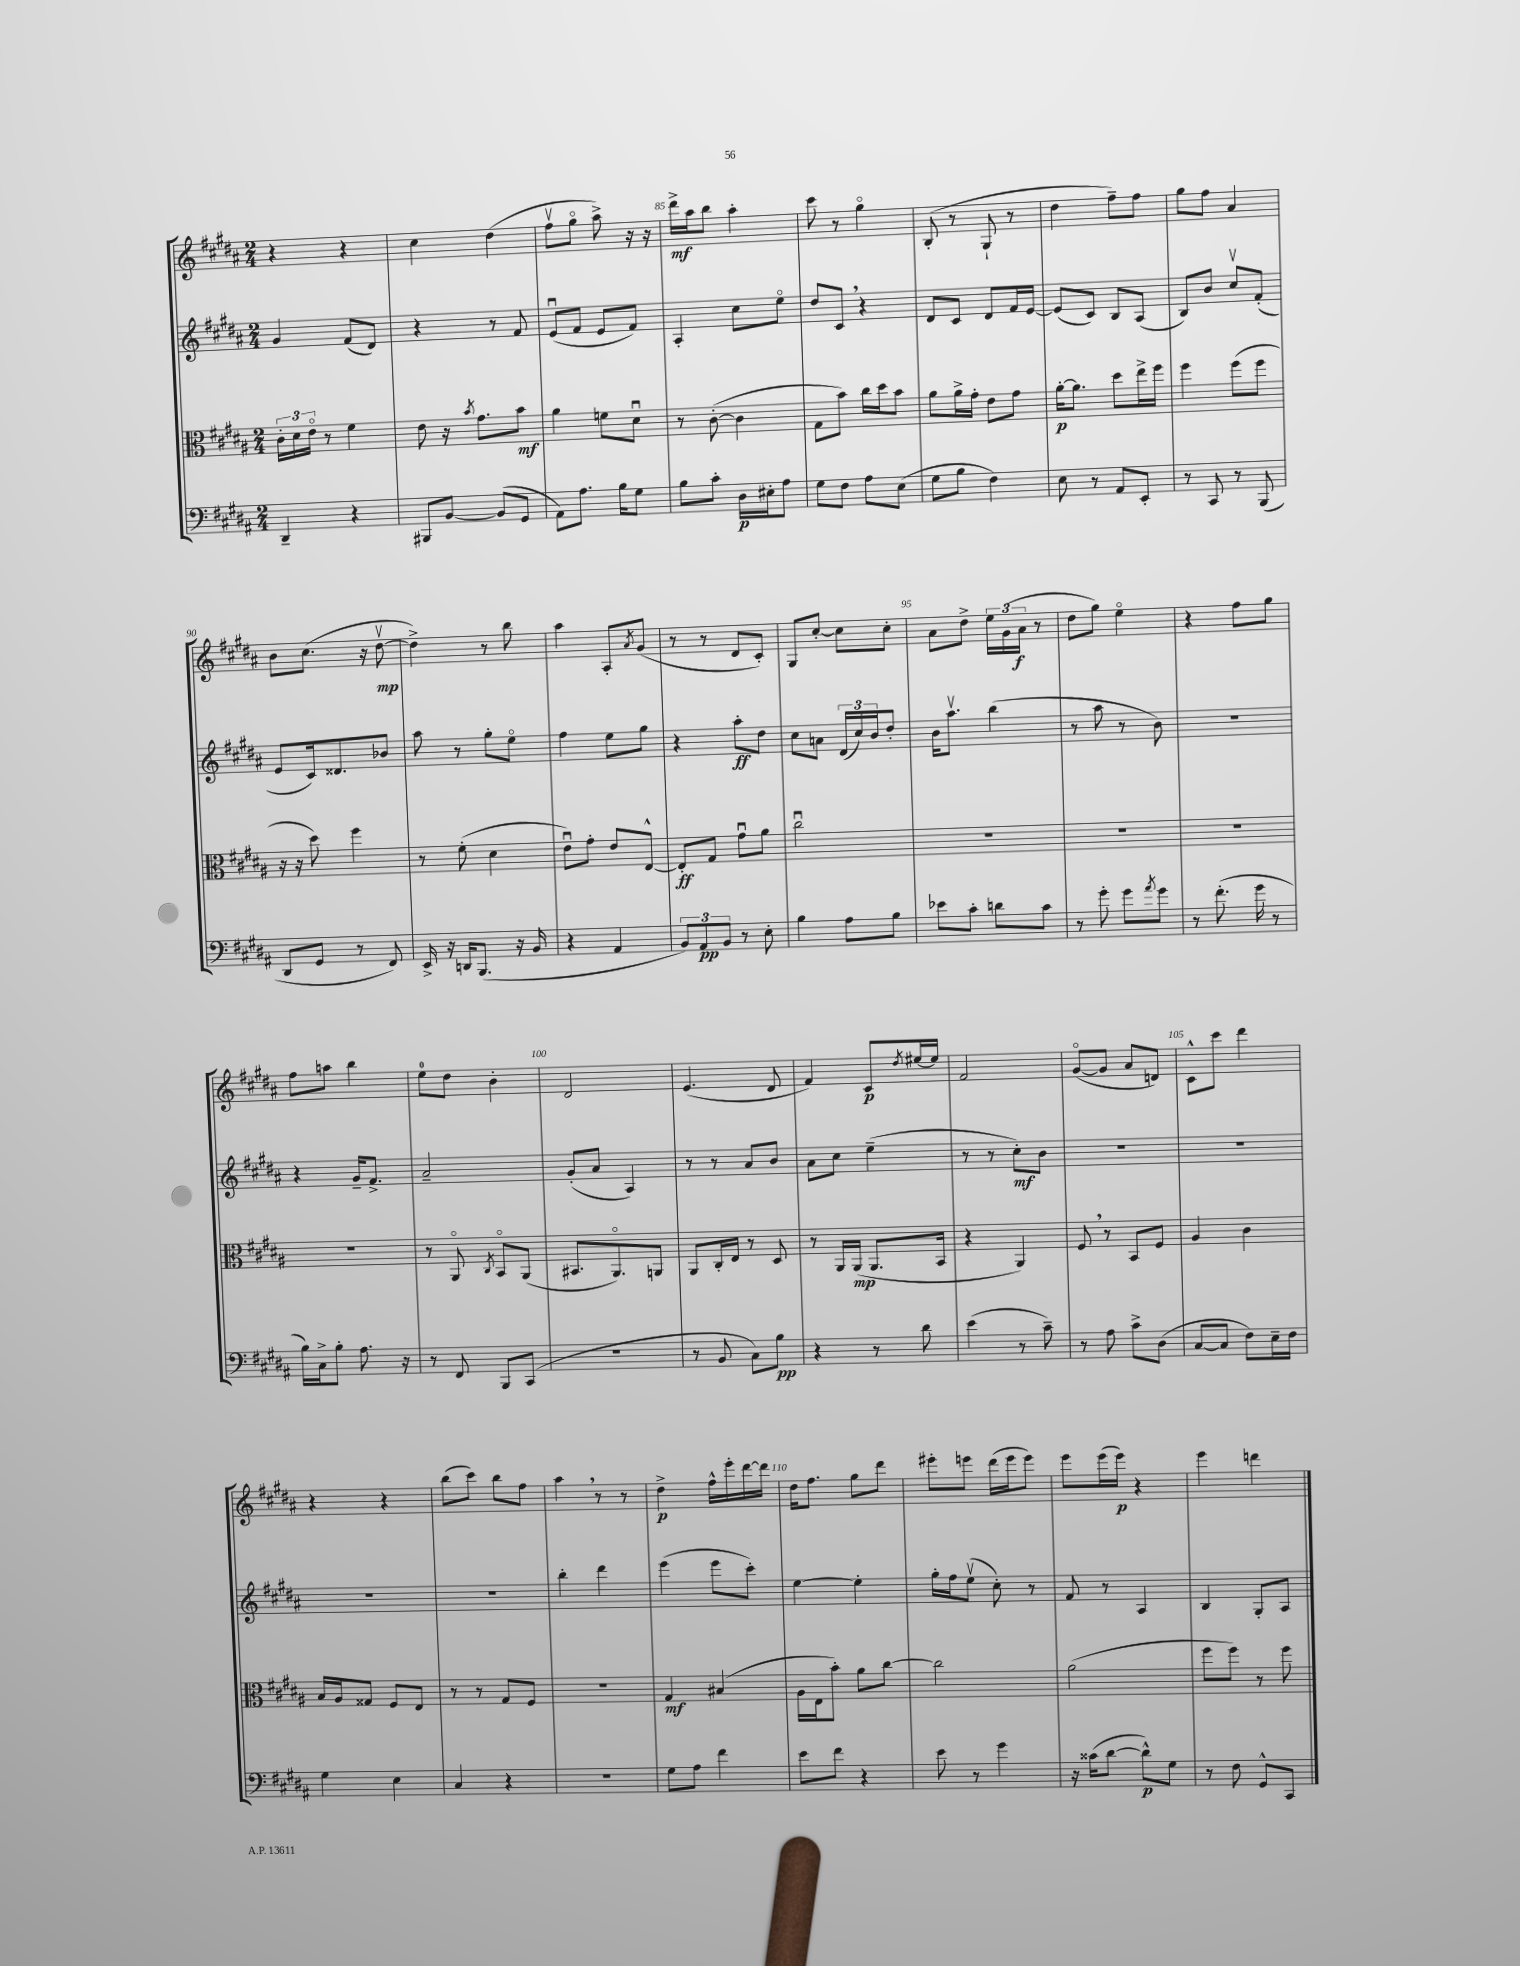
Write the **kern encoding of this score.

**kern	**dynam	**kern	**dynam	**kern	**dynam	**kern	**dynam
*part4	*part4	*part3	*part3	*part2	*part2	*part1	*part1
*staff4	*staff4	*staff3	*staff3	*staff2	*staff2	*staff1	*staff1
*clefF4	*	*clefC3	*	*clefG2	*	*clefG2	*
*k[f#c#g#d#a#]	*	*k[f#c#g#d#a#]	*	*k[f#c#g#d#a#]	*	*k[f#c#g#d#a#]	*
*M2/4	*	*M2/4	*	*M2/4	*	*M2/4	*
=82	=82	=82	=82	=82	=82	=82	=82
4DD#~/	.	24c#'\LL	.	4g#/	.	4r	.
.	.	24d#\	.	.	.	.	.
.	.	24e\JJ	.	.	.	.	.
.	.	8r	.	.	.	.	.
4r	.	4f#\	.	(8f#/L	.	4r	.
.	.	.	.	8d#/J)	.	.	.
=83	=83	=83	=83	=83	=83	=83	=83
8BBB#X/L	.	8e\	.	4r	.	4cc#\	.
[8BB/J	.	16r	.	.	.	.	.
.	.	8qb/	.	.	.	.	.
.	.	8.g#\L	.	.	.	.	.
(8BB/L]	.	.	.	8r	.	(4dd#\	.
8GG#/J	.	8b\J	mf	8f#/	.	.	.
=84	=84	=84	=84	=84	=84	=84	=84
8AA#\L)	.	4a#\	.	(8eu/L	.	8ff#v\L	.
8.A#\J	.	.	.	8f#/J	.	8gg#\J	.
.	.	8fn\L	.	8e/L	.	8aa#^\)	.
16B\KL	.	.	.	.	.	.	.
8G#\J	.	8d#u\J	.	8f#/J)	.	16r	.
.	.	.	.	.	.	16r	.
=85	=85	=85	=85	=85	=85	=85	=85
8B\L	.	8r	.	4A#'/	.	16ddd#^\LL	mf
.	.	.	.	.	.	16aa#\J	.
8c#'\J	.	([8c#'\	.	.	.	8bb\J	.
16D#\LL	p	4c#\]	.	8cc#\L	.	4aa#'\	.
16E#X'\J	.	.	.	.	.	.	.
8A#\J	.	.	.	8ee\J	.	.	.
=86	=86	=86	=86	=86	=86	=86	=86
8G#\L	.	8G#\L	.	8dd#/L	.	8ccc#\	.
8F#\J	.	8b\J)	.	8c#,/J	.	8r	.
8A#\L	.	16cc#\LL	.	4r	.	4gg#\	.
.	.	16dd#\J	.	.	.	.	.
(8E\J	.	8b\J	.	.	.	.	.
=87	=87	=87	=87	=87	=87	=87	=87
8G#\L	.	8a#\L	.	8d#/L	.	(8B'/	.
8B\J	.	16a#^\L	.	8c#/J	.	8r	.
.	.	16g#'\JJ	.	.	.	.	.
4F#\)	.	8e\L	.	8d#/L	.	8G#`/	.
.	.	8g#\J	.	16f#/L	.	8r	.
.	.	.	.	[16e/JJ	.	.	.
=88	=88	=88	=88	=88	=88	=88	=88
8E\	.	[16a#'\KL	p	(8e/L]	.	4dd#\	.
.	.	8.a#\J]	.	.	.	.	.
8r	.	.	.	8c#/J)	.	.	.
8AA#/L	.	8dd#\L	.	8B/L	.	8ff#~\L)	.
8EE'/J	.	16ee^\L	.	(8A#/J	.	8ff#\J	.
.	.	16ff#\JJ	.	.	.	.	.
=89	=89	=89	=89	=89	=89	=89	=89
8r	.	4ff#\	.	8B/L)	.	8gg#\L	.
8CC#/	.	.	.	8b/J	.	8ff#\J	.
8r	.	(8ff#\L	.	8cc#v/L	.	4a#/	.
(8BBB/	.	8ff#\J	.	(8f#'/J	.	.	.
!!LO:LB:g=z
=90	=90	=90	=90	=90	=90	=90	=90
8DD#/L	.	16r	.	8e/L	.	8b\L	.
.	.	16r	.	.	.	.	.
8GG#/J	.	8dd#\)	.	16c#/k)	.	(8.cc#\J	.
.	.	.	.	8.d##X/	.	.	.
8r	.	4ff#\	.	.	.	.	.
.	.	.	.	.	.	16r	.
8FF#/)	.	.	.	8b-X/J	.	[8dd#v\	mp
=91	=91	=91	=91	=91	=91	=91	=91
16EE^/	.	8r	.	8aa#\	.	4dd#^\])	.
16r	.	.	.	.	.	.	.
16DDn/KL	.	(8f#'\	.	8r	.	.	.
(8.BBB/J	.	.	.	.	.	.	.
.	.	4d#\	.	8gg#'\L	.	8r	.
16r	.	.	.	8ee\J	.	8bb\	.
16BB/	.	.	.	.	.	.	.
=92	=92	=92	=92	=92	=92	=92	=92
4r	.	8eu\L)	.	4ff#\	.	4aa#\	.
.	.	8g#'\J	.	.	.	.	.
4AA#/	.	8e/L	.	8ee\L	.	8A#'/L	.
.	.	.	.	.	.	8qa#/	.
.	.	[8E^^/J	.	8gg#\J	.	(8g#/J	.
=93	=93	=93	=93	=93	=93	=93	=93
12BB/L)	.	8E'/L]	ff	4r	.	8r	.
12AA#/	pp	.	.	.	.	.	.
.	.	8G#/J	.	.	.	8r	.
12BB/J	.	.	.	.	.	.	.
8r	.	8g#u\L	.	8aa#'\L	ff	8d#/L	.
8E'\	.	8a#\J	.	8dd#\J	.	8c#'/J)	.
=94	=94	=94	=94	=94	=94	=94	=94
4B\	.	2cc#u\	.	8cc#\L	.	8G#/L	.
.	.	.	.	8an\J	.	[8cc#'/J	.
8A#\L	.	.	.	(24d#/LL	.	8cc#\L]	.
.	.	.	.	24cc#/)	.	.	.
.	.	.	.	24b/J	.	.	.
8B\J	.	.	.	8dd#'/J	.	8cc#'\J	.
=95	=95	=95	=95	=95	=95	=95	=95
8e-X\L	.	2r	.	16b\KL	.	8a#\L	.
.	.	.	.	8.aa#v\J	.	.	.
8c#'\J	.	.	.	.	.	8dd#^\J	.
8dn\L	.	.	.	(4bb\	.	24ee\LL	.
.	.	.	.	.	.	(24g#\	.
.	.	.	.	.	.	24a#\JJ	f
8c#\J	.	.	.	.	.	8r	.
=96	=96	=96	=96	=96	=96	=96	=96
8r	.	2r	.	8r	.	8dd#\L	.
8g#'\	.	.	.	8aa#\	.	8gg#\J)	.
8g#\L	.	.	.	8r	.	4ee\	.
8qa#/	.	.	.	.	.	.	.
8g#\J	.	.	.	8b\)	.	.	.
=97	=97	=97	=97	=97	=97	=97	=97
8r	.	2r	.	2r	.	4r	.
(8.f#'\	.	.	.	.	.	.	.
.	.	.	.	.	.	8ff#\L	.
16g#\	.	.	.	.	.	.	.
8r	.	.	.	.	.	8gg#\J	.
!!LO:LB:g=z
=98	=98	=98	=98	=98	=98	=98	=98
16B\LL)	.	2r	.	4r	.	8ff#\L	.
16C#^\J	.	.	.	.	.	.	.
8B'\J	.	.	.	.	.	8aan\J	.
8.A#\	.	.	.	16g#~/KL	.	4bb\	.
.	.	.	.	8.f#^/J	.	.	.
16r	.	.	.	.	.	.	.
=99	=99	=99	=99	=99	=99	=99	=99
8r	.	8r	.	2a#~/	.	8ee\L	.
8FF#/	.	8AA#/	.	.	.	8dd#\J	.
.	.	8qC#/	.	.	.	.	.
8BBB/L	.	8BB/L	.	.	.	4b'\	.
(8CC#/J	.	(8AA#/J	.	.	.	.	.
=100	=100	=100	=100	=100	=100	=100	=100
2r	.	8.BB#X/L	.	(8g#'/L	.	2d#/	.
.	.	.	.	8a#/J	.	.	.
.	.	8.AA#/)	.	.	.	.	.
.	.	.	.	4A#/)	.	.	.
.	.	8AAn/J	.	.	.	.	.
=101	=101	=101	=101	=101	=101	=101	=101
8r	.	8AA#/L	.	8r	.	(4.e/	.
8BB/	.	16C#'/L	.	8r	.	.	.
.	.	16E/JJ	.	.	.	.	.
8C#\L)	.	8r	.	8a#/L	.	.	.
8B\J	pp	8D#/	.	8b/J	.	8d#/	.
=102	=102	=102	=102	=102	=102	=102	=102
4r	.	8r	.	8a#\L	.	4f#/)	.
.	.	16AA#/LL	.	8cc#\J	.	.	.
.	.	(16AA#/JJ	mp	.	.	.	.
8r	.	8.AA#/L	.	(4ee~\	.	8c#/L	p
.	.	.	.	.	.	8qdd#/	.
8d#\	.	.	.	.	.	[16ee#X/L	.
.	.	16BB/Jk	.	.	.	16ee#/JJ]	.
=103	=103	=103	=103	=103	=103	=103	=103
(4e\	.	4r	.	8r	.	2f#/	.
.	.	.	.	8r	.	.	.
8r	.	4AA#/)	.	8cc#'\L)	mf	.	.
8c#~\)	.	.	.	8b\J	.	.	.
=104	=104	=104	=104	=104	=104	=104	=104
8r	.	8F#,/	.	2r	.	([8g#/L	.
8A#\	.	8r	.	.	.	8g#/J]	.
8c#^\L	.	8BB/L	.	.	.	8a#/L	.
(8D#\J	.	8F#/J	.	.	.	8dn/J)	.
=105	=105	=105	=105	=105	=105	=105	=105
[8C#/L	.	4A#/	.	2r	.	8c#^^\L	.
8C#/J]	.	.	.	.	.	8ccc#\J	.
8F#\L)	.	4c#\	.	.	.	4ddd#\	.
16E~\L	.	.	.	.	.	.	.
16F#\JJ	.	.	.	.	.	.	.
!!LO:LB:g=z
=106	=106	=106	=106	=106	=106	=106	=106
4G#\	.	16B/LL	.	2r	.	4r	.
.	.	16A#/J	.	.	.	.	.
.	.	8G##X/J	.	.	.	.	.
4E\	.	8F#/L	.	.	.	4r	.
.	.	8E/J	.	.	.	.	.
=107	=107	=107	=107	=107	=107	=107	=107
4C#/	.	8r	.	2r	.	(8bb\L	.
.	.	8r	.	.	.	8ccc#\J)	.
4r	.	8G#/L	.	.	.	8bb\L	.
.	.	8F#/J	.	.	.	8ff#\J	.
=108	=108	=108	=108	=108	=108	=108	=108
2r	.	2r	.	4bb'\	.	4aa#,\	.
.	.	.	.	4ddd#\	.	8r	.
.	.	.	.	.	.	8r	.
=109	=109	=109	=109	=109	=109	=109	=109
8G#\L	.	4G#/	mf	(4eee\	.	4dd#^\	p
8A#\J	.	.	.	.	.	.	.
4f#\	.	(4B#X/	.	8eee\L	.	16ff#^^\LL	.
.	.	.	.	.	.	16eee'\	.
.	.	.	.	8ccc#'\J)	.	[16ddd#\	.
.	.	.	.	.	.	16ddd#\JJ]	.
=110	=110	=110	=110	=110	=110	=110	=110
8e\L	.	16A#\LL	.	[4ee\	.	16dd#\KL	.
.	.	16E\J	.	.	.	8.ff#\J	.
8f#\J	.	8b'\J)	.	.	.	.	.
4r	.	8a#\L	.	4ee'\]	.	8gg#\L	.
.	.	[8cc#\J	.	.	.	8ddd#\J	.
=111	=111	=111	=111	=111	=111	=111	=111
8e\	.	2cc#\]	.	16gg#'\LL	.	8eee#X'\L	.
.	.	.	.	16ff#\J	.	.	.
8r	.	.	.	(8eev\J	.	8eeen\J	.
4g#\	.	.	.	8cc#'\)	.	(16ddd#\LL	.
.	.	.	.	.	.	16eee\J	.
.	.	.	.	8r	.	8eee\J)	.
=112	=112	=112	=112	=112	=112	=112	=112
16r	.	(2a#\	.	8f#/	.	8eee\L	.
(16c##X\KL	.	.	.	.	.	.	.
[8d#\J	.	.	.	8r	.	(16eee\L	.
.	.	.	.	.	.	16eee\JJ)	p
8d#^^\L])	p	.	.	4A#/	.	4r	.
8G#\J	.	.	.	.	.	.	.
=113	=113	=113	=113	=113	=113	=113	=113
8r	.	8ff#\L	.	4B/	.	4eee\	.
8F#\	.	8ff#\J)	.	.	.	.	.
8GG#^^/L	.	8r	.	8G#'/L	.	4dddn\	.
8CC#/J	.	8ff#\	.	8A#/J	.	.	.
==	==	==	==	==	==	==	==
*-	*-	*-	*-	*-	*-	*-	*-
